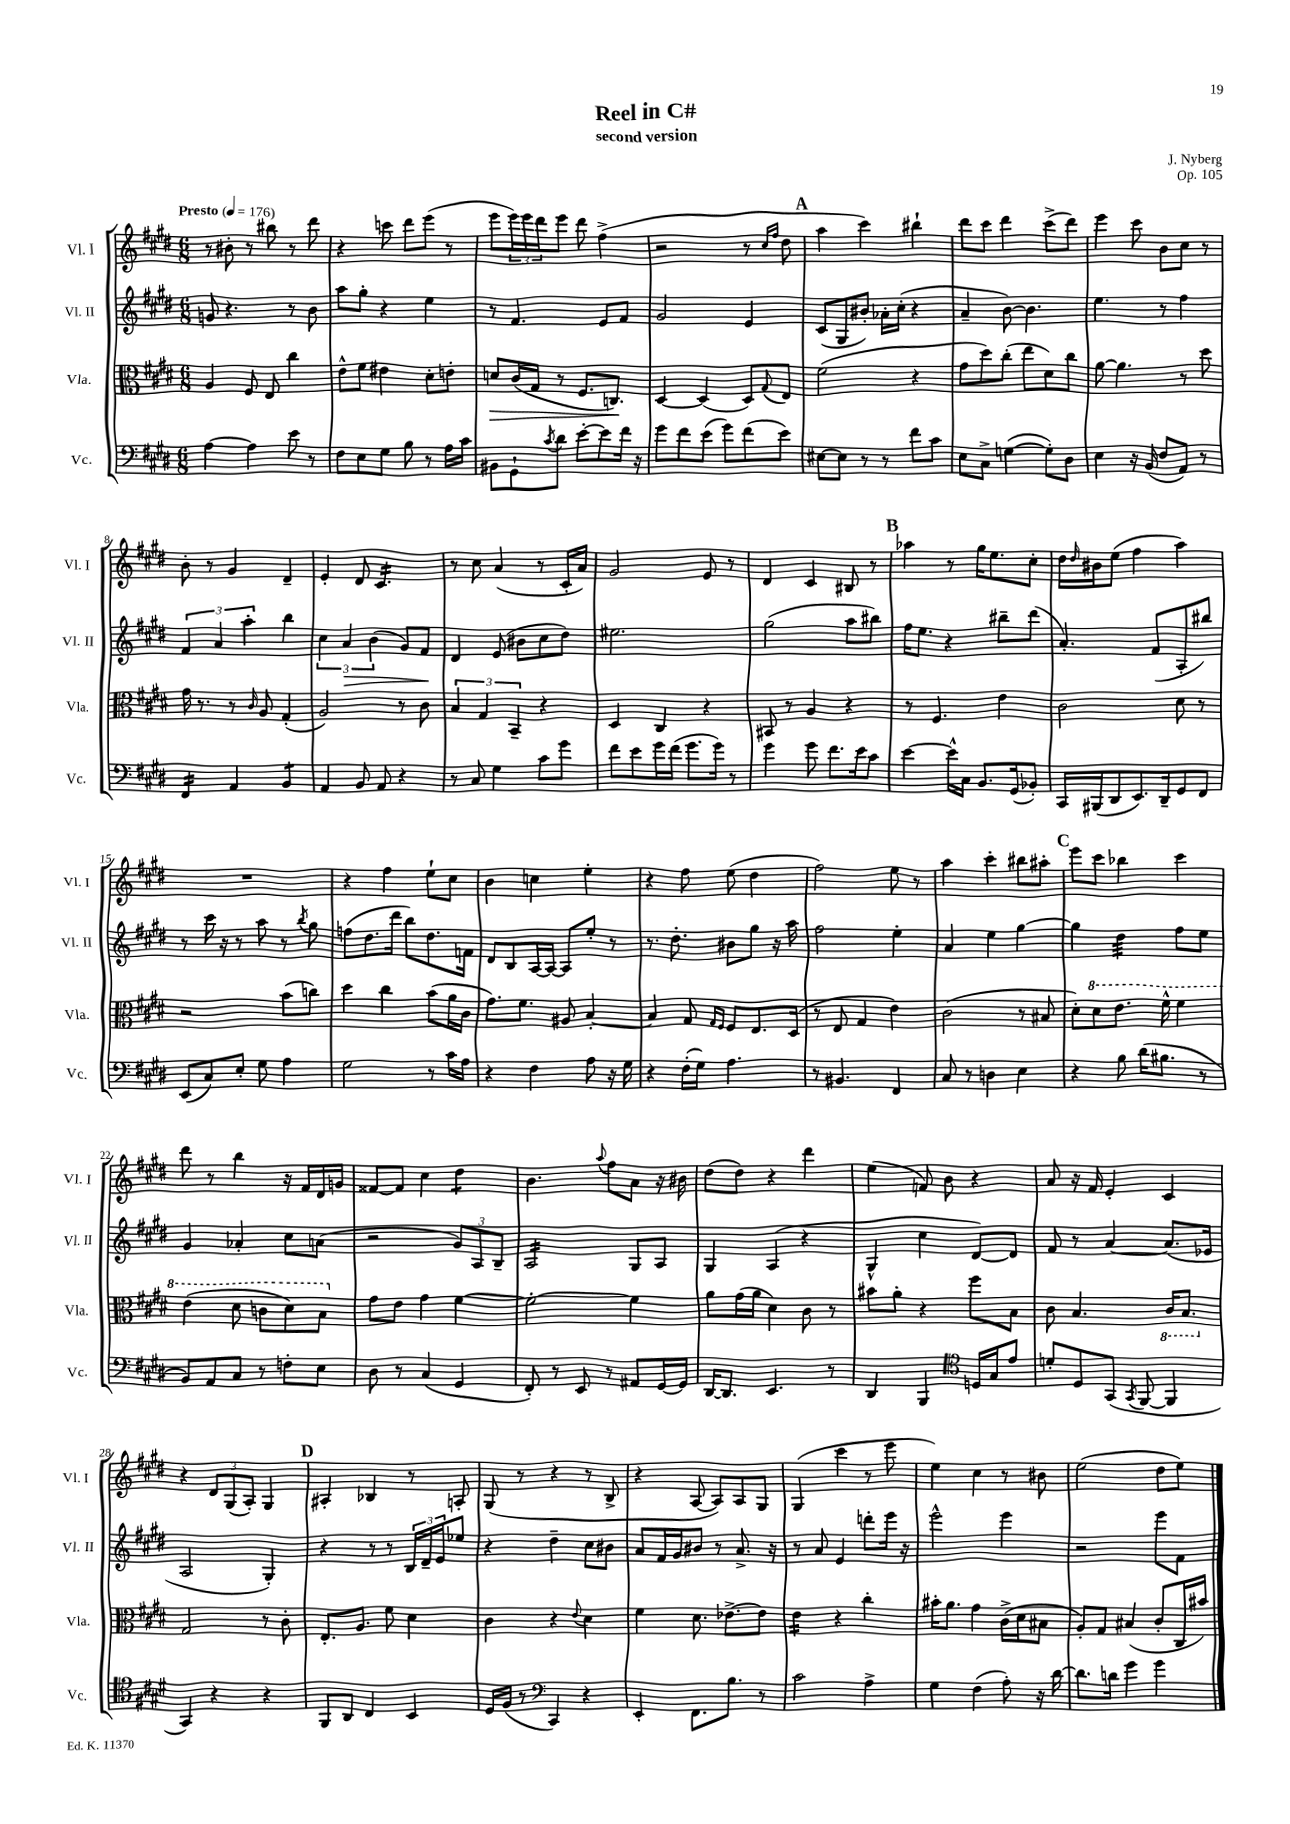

**kern	**kern	**kern	**kern
*staff4	*staff3	*staff2	*staff1
*clefF4	*clefC3	*clefG2	*clefG2
*k[f#c#g#d#]	*k[f#c#g#d#]	*k[f#c#g#d#]	*k[f#c#g#d#]
*M6/8	*M6/8	*M6/8	*M6/8
*MM176	*MM176	*MM176	*MM176
[4A	4A	8g	8r
.	.	4.r	8b#'
4A]	8F#	.	8r
.	8E	.	8bb#
8e	4cc#	8r	8r
8r	.	8b	8ddd#
=	=	=	=
8F#	8e^^	8aa	4r
8E	8f#	8gg#'	.
8G#	4e#	4r	8ccc
8B	.	.	8ddd#
8r	8d#'	4ee	(8eee
16A	8e'	.	8r
16c#	.	.	.
=	=	=	=
8BB#	8d	8r	8eee
8GG#`	(16c#	4.f#	24eee)
.	.	.	24eee
.	16G#	.	.
.	.	.	24ddd#
8qc#	.	.	.
8d#	8r	.	8eee
[8e'	8.F#	.	8ddd#
8e]	.	8e	(4ff#^
.	8.C)	.	.
16f#	.	8f#	.
16r	.	.	.
=	=	=	=
8g#	[4D#	2g#	2r
8f#	.	.	.
(8e	(4D#]	.	.
8g#)	.	.	.
(8f#	8D#)	4e	8r
.	.	.	16qqcc#
.	8qqG#	.	16qqff#
8e)	8E	.	8dd#
=	=	=	=
[8E#	(2f#	(8c#	4aa
8E#]	.	8G#	.
8r	.	8b#')	4ccc#)
8r	.	16a-'	.
.	.	(16cc#'	.
8f#	4r	4r	4bb#`
8c#	.	.	.
=	=	=	=
8E	8g#	4a~	8ddd#
8C#^	8dd#)	.	8ccc#
([4G	(8cc#'	[8b)	4ddd#
.	8ee	4.b]	.
8G'])	8d#)	.	(8ccc#^
8D#	8cc#	.	8ddd#)
=	=	=	=
4E	[8a	4.ee	4eee
.	4.a]	.	.
16r	.	.	8ccc#
(16BB	.	.	.
8F#	.	8r	8b
8AA)	8r	4ff#	8cc#
8r	8dd#	.	8r
=	=	=	=
4FF#	16g#	6f#	8b'
.	8.r	.	.
.	.	.	8r
.	.	6a	.
4AA	8r	.	4g#
.	.	6aa'	.
.	16qqc#	.	.
.	8A	.	.
4BB	(4G#'	4bb	4d#~
=	=	=	=
4AA	2A)	6cc#	4e'
.	.	6a	.
8BB	.	.	8d#
.	.	(6b	.
8AA	.	.	4.c#
4r	8r	8g#)	.
.	8c#	8f#	.
=	=	=	=
8r	6B	4d#	8r
8C#	.	.	8cc#
.	6G#	.	.
4G#	.	(8e	(4a
.	6BB~	.	.
.	.	8b#	.
8c#	4r	8cc#	8r
8g#	.	8dd#)	16c#'
.	.	.	16a)
=	=	=	=
8f#	4D#	2.ee#	2g#
8e	.	.	.
16g#	4C#	.	.
(16f#	.	.	.
8.g#	.	.	.
.	4r	.	8e
16g#)	.	.	.
8r	.	.	8r
=	=	=	=
4g#	8BB#	(2gg#	4d#
.	8r	.	.
8g#	4A	.	4c#
8.f#	.	.	.
.	4r	8aa	8B#
16e	.	.	.
8c#	.	8bb#)	8r
=	=	=	=
[4e	8r	16ff#	4aa-
.	.	8.ee	.
.	4.F#	.	.
16e^^]	.	4r	8r
16C#	.	.	.
8.BB	.	.	16gg#
.	.	.	8.ee
.	4e	8bb#~	.
(16GG#	.	.	.
8BB-')	.	(8ddd#	8cc#'
=	=	=	=
16CC#	2c#	4.a')	16dd#
.	.	.	16qqdd#
(16BBB#	.	.	16b#
8DD#	.	.	(8ee
8.EE)	.	.	4ff#
.	.	(8f#	.
16DD#~	.	.	.
8GG#	8d#	8A'	4aa)
8FF#	8r	8bb#)	.
=	=	=	=
(8EE	2r	8r	2.r
8C#)	.	16ccc#	.
.	.	16r	.
8E'	.	8r	.
8G#	.	8aa	.
4A	(8b	8r	.
.	.	8qbb	.
.	8cc)	8gg#	.
=	=	=	=
2G#	4dd#	(8ff	4r
.	.	8.dd#	.
.	4cc#	.	4ff#
.	.	16ddd#	.
.	.	8bb)	.
8r	(8b	8.dd#	8ee`
16c#	16a	.	8cc#
16A	16c#	16f	.
=	=	=	=
4r	8.g#)	8d#	4b
.	.	8B	.
.	8.f#	.	.
4F#	.	[16A	4cc
.	.	16A_	.
.	8A#	8A]	.
8A	[4B'	8ee'	4ee'
16r	.	8r	.
16G#	.	.	.
=	=	=	=
4r	4B]	8.r	4r
.	.	8.dd#'	.
(16F#'	8G#	.	8ff#
16G#)	.	.	.
.	16qqG#	.	.
.	16qqF#	.	.
4.A	8F#	8b#	(8ee
.	8.E	8gg#	4dd#
.	.	16r	.
.	(16D#	16aa	.
=	=	=	=
8r	8r	2ff#	2ff#)
4.BB#	8E	.	.
.	4G#	.	.
4FF#	4e)	4ee'	8ee
.	.	.	8r
=	=	=	=
8C#	(2c#	4a	4aa
8r	.	.	.
4D	.	4ee	4ccc#'
4E	8r	[4gg#	8bb#
.	8B#	.	8aa#'
=	=	=	=
4r	8d#')	4gg#]	8eee
.	8dd#	.	8ccc#
8B	8.ee	4dd#	4bb-
(16d#	.	.	.
8.B#	16ff#^^	.	.
.	4ff#	8ff#	4ccc#
8r	.	8ee	.
=	=	=	=
8BB)	(4ee	4g#	8ddd#
8AA	.	.	8r
8C#	8dd#	4a-'	4bb
8r	8cc	.	.
8F'	8dd#)	8cc#	16r
.	.	.	16f#
8E	8b	(8a	16d#
.	.	.	16g
=	=	=	=
8D#	8g#	2r	[8f##
8r	8e	.	8f##]
(4C#	4g#	.	4cc#
4GG#	[4f#	12g#)	4dd#
.	.	12A	.
.	.	12B~	.
=	=	=	=
8FF#')	2f#'_	2A	4.b
8r	.	.	.
8EE	.	.	.
.	.	.	8qqaa
8r	.	.	8ff#
8AA#	4f#]	8G#	8a
[16GG#	.	8A	16r
16GG#]	.	.	16b#
=	=	=	=
[16DD#	8a	4G#	(8dd#
8.DD#]	.	.	.
.	(16g#	.	8dd#)
.	16a	.	.
4.EE	4d#)	(4A	4r
.	8c#	4r	4ddd#
8r	8r	.	.
=	=	=	=
4DD#	8b#	4G#^^	(4ee
.	8a'	.	.
4BBB	4r	4cc#	8f)
.	.	.	8b
*clefC4	*	*	*
16D	8ff#	[8d#)	4r
16G#	.	.	.
8e	8B	8d#]	.
=	=	=	=
8d'	8c#	8f#	8a
8D#	4.B	8r	16r
.	.	.	16f#
(8GG#	.	[4a	4e'
8qGG#	.	.	.
[8FF#	.	.	.
4FF#]	16C#	(8.a]	4c#
.	8.BB	.	.
.	.	16e-	.
=	=	=	=
4GG#)	2G#	2A	4r
4r	.	.	12d#
.	.	.	(12G#
.	.	.	12A')
4r	8r	4G#')	4G#
.	8c#'	.	.
=	=	=	=
8FF#	8.E'	4r	4A#'
8AA	.	.	.
.	8.A	.	.
4C#	.	8r	4B-
.	8f#	8r	.
4BB	4d#	24B	8r
.	.	24d#~	.
.	.	24e	.
.	.	8ee-	8A'
=	=	=	=
16D#	4c#	4r	(8G#
(16F#	.	.	.
8r	.	.	8r
*clefF4	*	*	*
4CC#)	4r	4dd#~	4r
.	8qqe	.	.
4r	4d#	8cc#	8r
.	.	8b#	8B^
=	=	=	=
4EE'	4f#	8a	4r
.	.	16f#	.
.	.	16g#	.
8.FF#	8.d#	8b#	[8A
.	.	8r	8A])
8.B	[8.e-^	.	.
.	.	8.a^	8A
8r	8e-]	.	8G#
.	.	16r	.
=	=	=	=
2c#	4e	8r	(4G#
.	.	8a	.
.	4r	4e	4ccc#
4A^	4cc#'	8ddd'	8r
.	.	16eee	8eee
.	.	16r	.
=	=	=	=
4G#	16b#'	2eee^^	4ee)
.	8.a	.	.
(4F#	4g#	.	4cc#
8A')	(16c#^	4eee	8r
.	16d#	.	.
16r	8B#	.	8b#
[16d#	.	.	.
=	=	=	=
8.d#]	8A')	2r	(2ee
.	8G#	.	.
16d	.	.	.
4g#	(4B#	.	.
4g#	8c#'	8eee	8dd#
.	16C#	8f#	8ee)
.	16b#)	.	.
==	==	==	==
*-	*-	*-	*-
